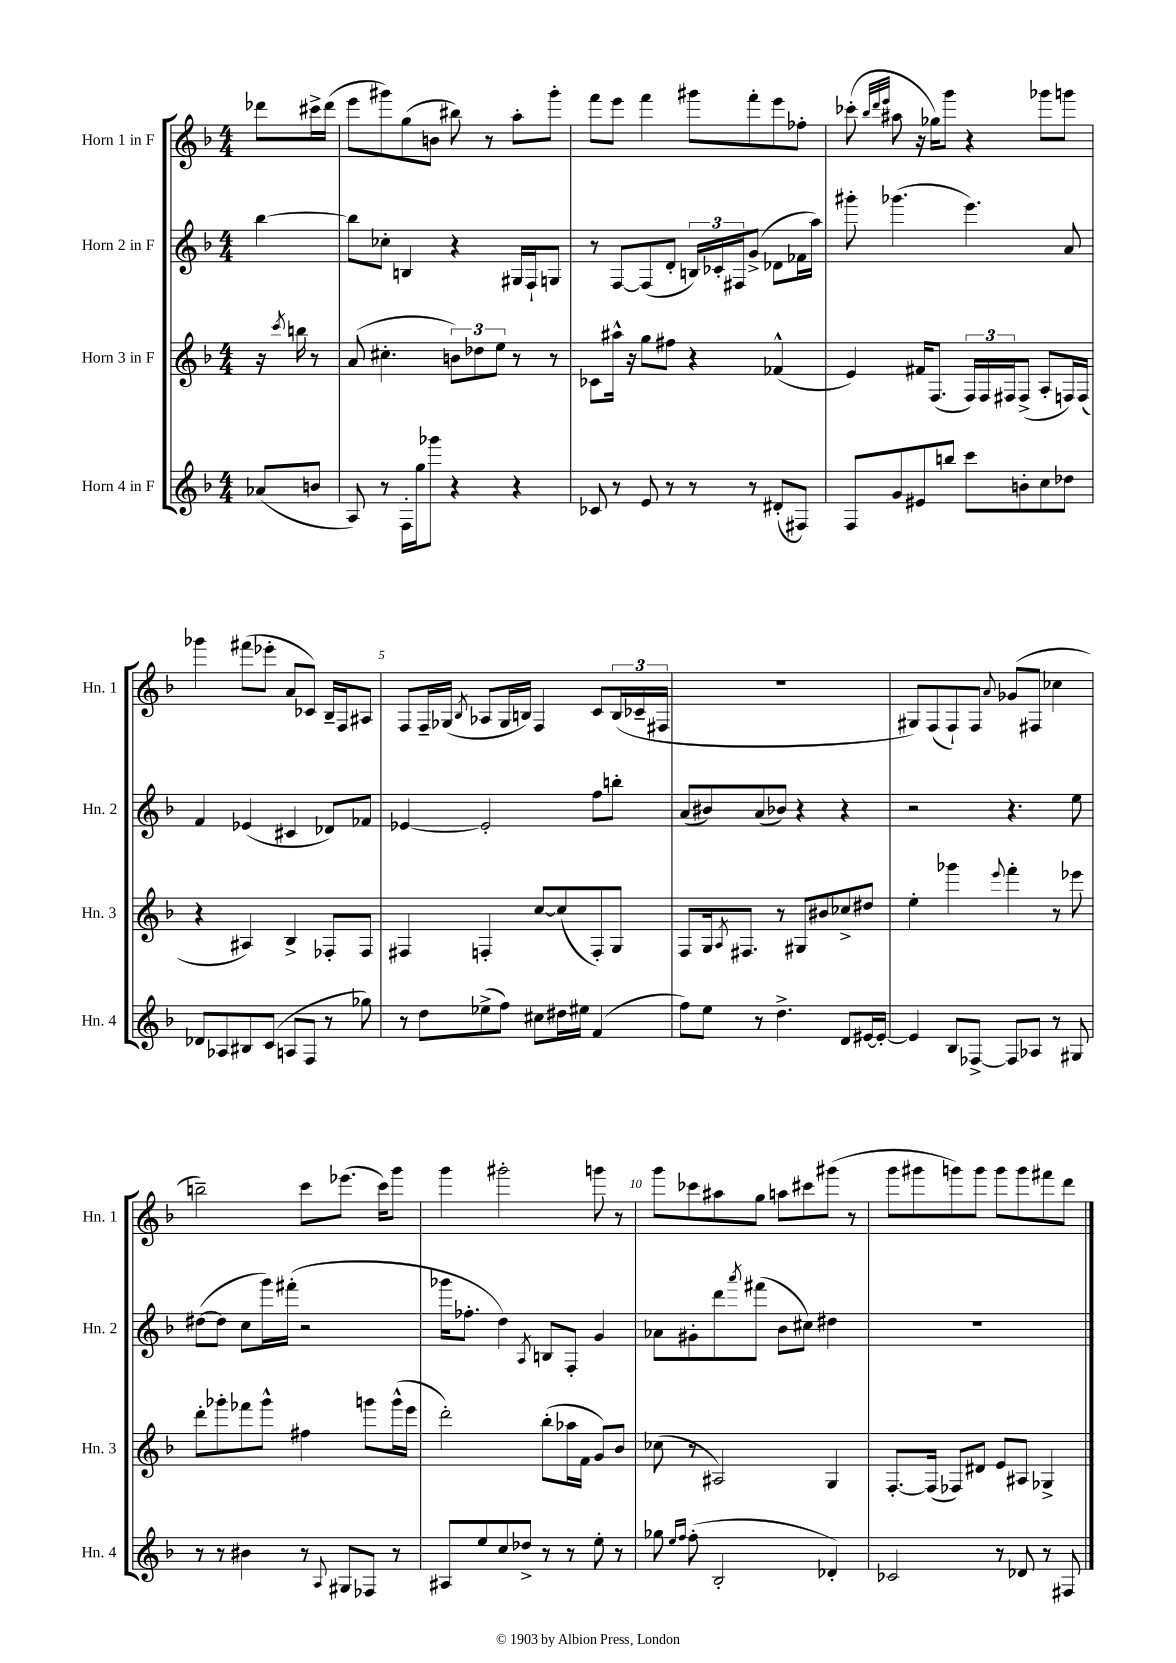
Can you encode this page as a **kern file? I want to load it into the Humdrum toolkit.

**kern	**kern	**kern	**kern
*staff4	*staff3	*staff2	*staff1
*clefG2	*clefG2	*clefG2	*clefG2
*k[b-]	*k[b-]	*k[b-]	*k[b-]
*M4/4	*M4/4	*M4/4	*M4/4
(8a-	16r	[4bb-	8ddd-
.	8qccc	.	.
.	16bb	.	.
8b	8r	.	16ccc#^
.	.	.	(16ddd-
=	=	=	=
8A)	(8a	8bb-]	8eee
8r	4.cc#'	8cc-'	8ggg#)
16F'	.	4B	(8gg
16gg	.	.	.
8ggg-	.	.	8b
4r	12b)	4r	8bb#)
.	12dd-	.	.
.	.	.	8r
.	12ee	.	.
4r	8r	16G#	8aa'
.	.	16F`	.
.	8r	8G	8ggg#'
=	=	=	=
8c-	8c-	8r	8fff
8r	16aa#^^	[8F	8eee
.	16r	.	.
8e	8gg	(8F]	4fff
8r	8ff#	8d'	.
8r	4r	24B)	8ggg#
.	.	24c-'	.
.	.	24F#	.
8r	.	(8g^	8fff'
(8d#'	(4f-^^	8d-	8eee
8F#)	.	16f-	8ff-'
.	.	16aa)	.
=	=	=	=
8F	4e)	8ggg#'	(8ccc-'
.	.	.	32qqbb-
.	.	.	32qqddd
.	.	.	32qqeee
8g	.	(4.ggg-	8aa#
8e#	16f#	.	16r
.	(8.F	.	16gg-)
8bb	.	.	8ggg
8ccc	24F)	4.eee)	4r
.	24F	.	.
.	24F#	.	.
8b'	(8F#^	.	.
8cc	8A'	.	8ggg-
8dd-	16F)	8a	8ggg
.	(16F	.	.
=	=	=	=
8d-	4r	4f	4ggg-
8A-	.	.	.
8B#	4A#)	(4e-	(8fff#
(8c	.	.	8eee-'
8A	4B-^	4c#	8a
8F	.	.	8c-)
8r	8F-'	8d-)	16B-~
.	.	.	16F
8gg-)	8F-	8f-	8A#
=	=	=	=
8r	4F#	[4e-	8F
8dd	.	.	16F~
.	.	.	(16G-
.	.	.	8qB-
(8ee-^	4F'	2e-']	8A-
8ff)	.	.	16G-
.	.	.	16B)
8cc#	[8cc	.	4F
16dd#	(8cc]	.	.
16ee#	.	.	.
(4f	8F')	8ff	8c
.	8G	8bb'	(24B
.	.	.	24c-~
.	.	.	24F#
=	=	=	=
8ff)	8F	(8a	1r
8ee	16G	8b#)	.
.	8qA	.	.
.	8.F#	.	.
8r	.	(8a	.
4.dd^	8r	8b-)	.
.	8G#	4r	.
.	8b#	.	.
8d	8cc-^	4r	.
[16e#	8dd#	.	.
16e#'_	.	.	.
=	=	=	=
4e#]	4ee'	2r	8G#)
.	.	.	(8F
8B-	4ggg-	.	8F`)
[8F-^	.	.	8F
.	8qqeee	.	8qqa
8F-]	4fff'	4.r	(8g-
8A-	.	.	8F#
8r	8r	.	4cc-
8G#	8eee-	8ee	.
=	=	=	=
8r	8ddd'	([8dd#	2bb~)
8r	8ggg-'	8dd#]	.
4b#	8fff-	8cc	.
.	8ggg-^^	16ggg)	.
.	.	(16fff#'	.
8r	4ff#	2r	8ccc
8qqA	.	.	.
8G#	.	.	(8.eee-
8F-	8ggg	.	.
.	.	.	16ccc)
8r	(16ggg^^	.	8ggg
.	16eee	.	.
=	=	=	=
8A#	2ddd')	16ggg-	4ggg
.	.	8.ff-'	.
8ee	.	.	.
8cc	.	4dd)	2ggg#'
8dd-^	.	.	.
.	.	8qA	.
8r	(8bb-'	8B	.
8r	16aa-	8F'	.
.	16f	.	.
8ee'	8g)	4g	8ggg
8r	8b-	.	8r
=	=	=	=
8gg-	(8cc-	8a-	8ggg
16qqee	.	.	.
16qqff	.	.	.
(8ff'	8r	8g#'	8ccc-
2B-'	2A#)	8ddd	8aa#
.	.	8qaaa	.
.	.	(8fff#	8gg
.	.	8b-	8aa
.	.	8cc#)	8ccc#
4d-')	4G	4dd#	(8ggg#
.	.	.	8r
=	=	=	=
2c-	[8.F'	1r	8ggg
.	.	.	8ggg#
.	(16F]	.	.
.	8F-)	.	8ggg)
.	8d#	.	8ggg
8r	8e	.	8ggg
8d-	8A#	.	8ggg
8r	4G-^	.	8fff#
8F#	.	.	8ddd
==	==	==	==
*-	*-	*-	*-
